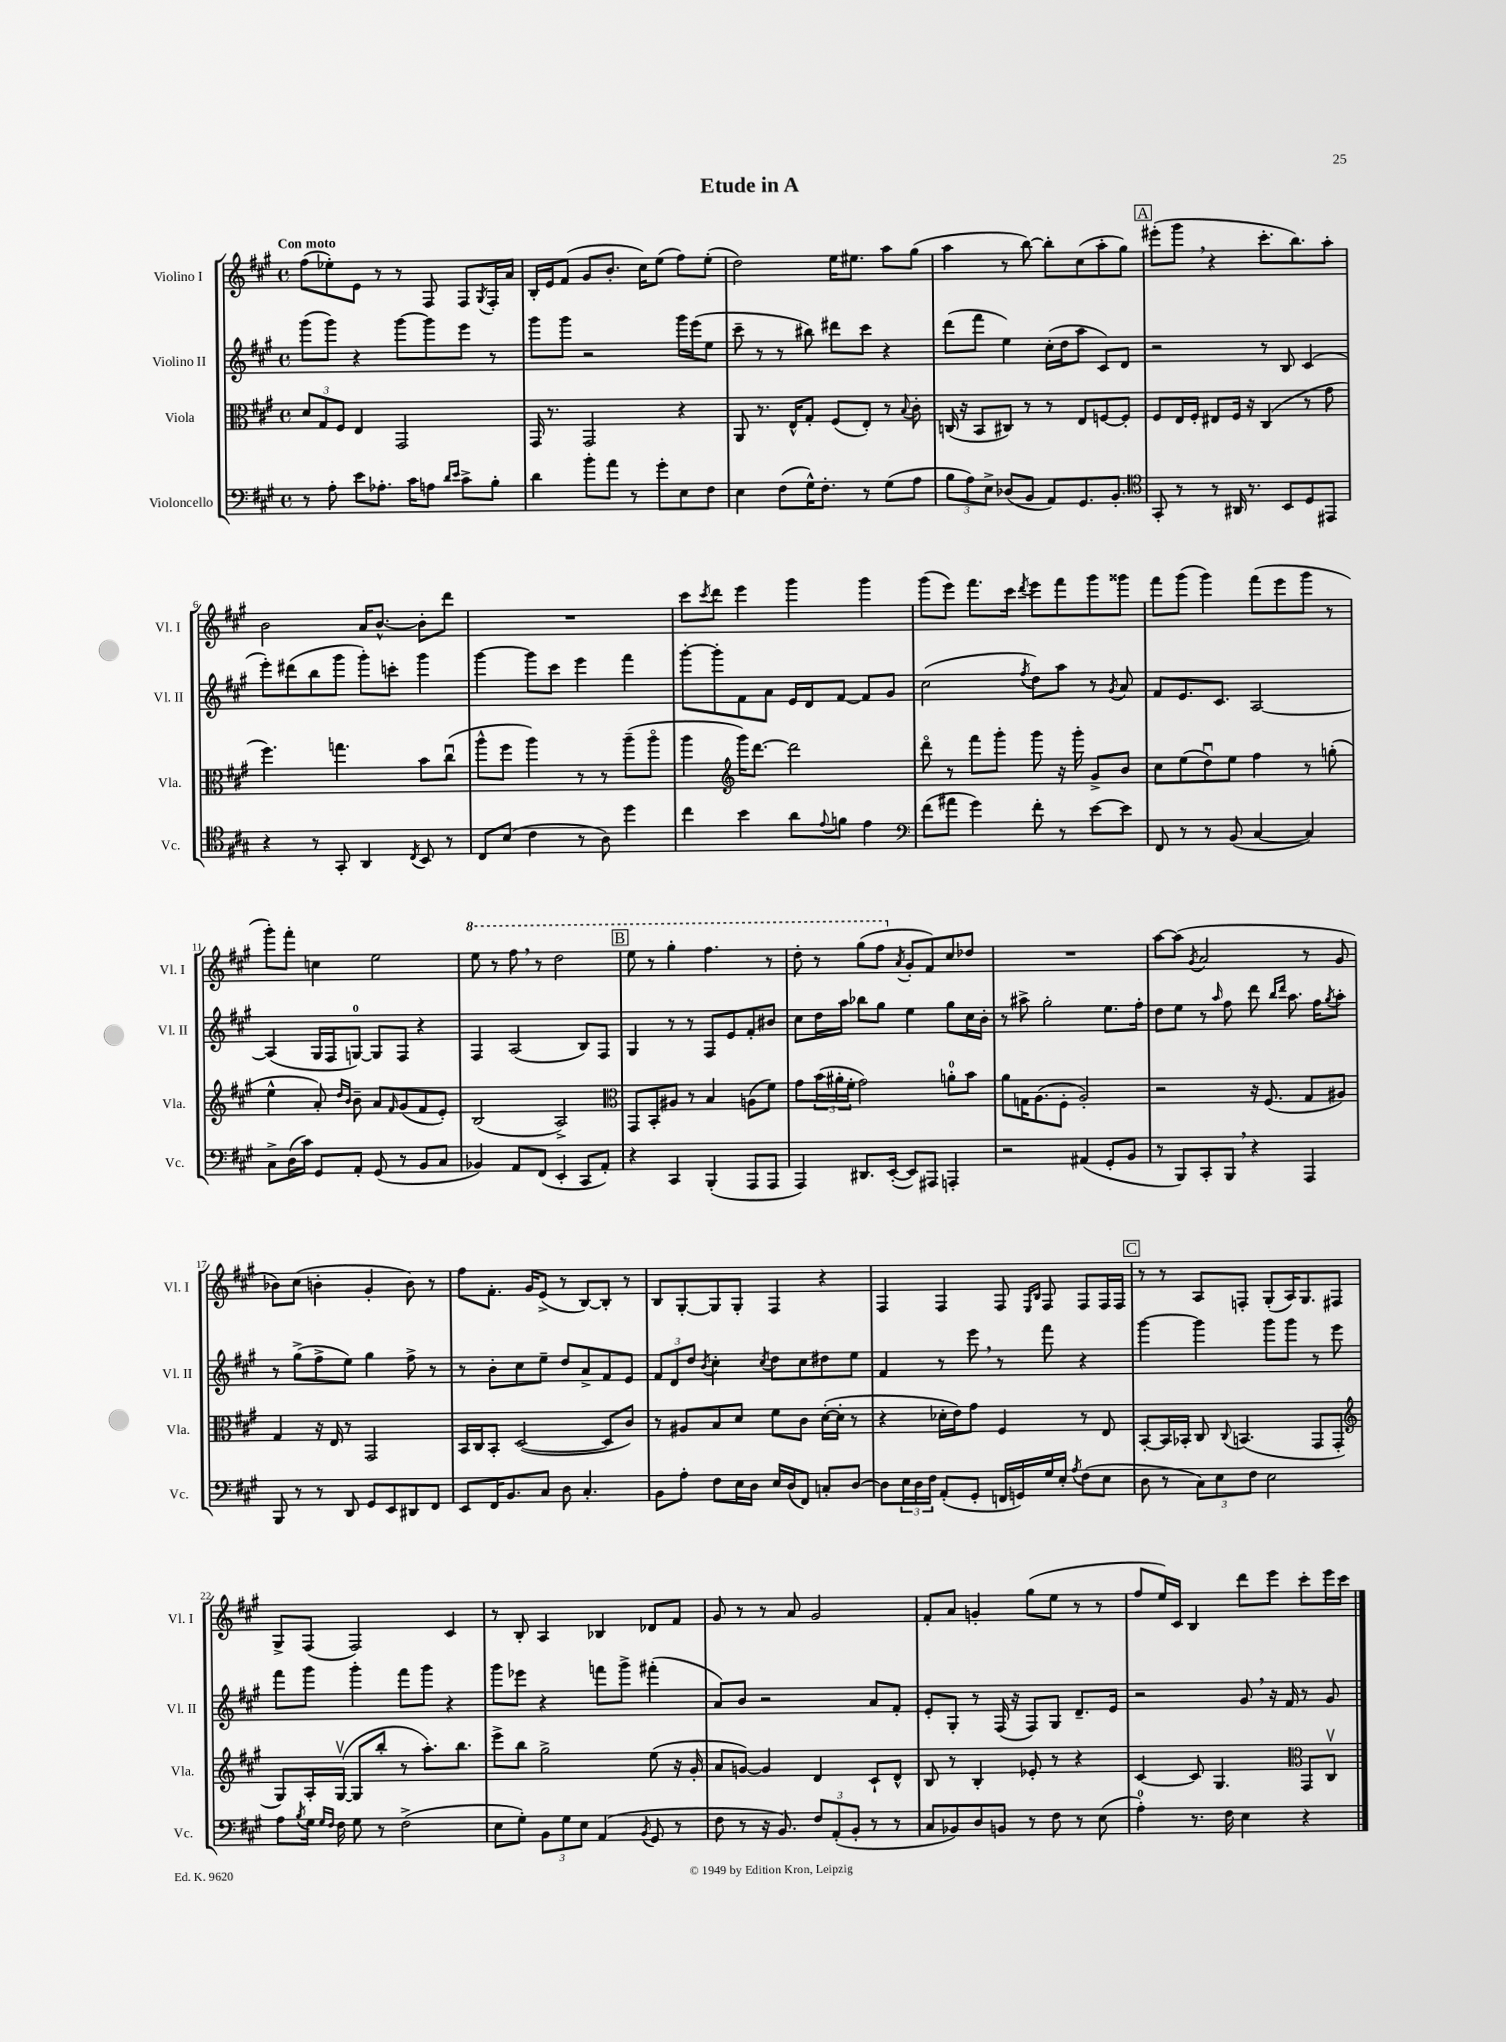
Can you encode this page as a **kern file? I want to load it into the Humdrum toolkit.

**kern	**kern	**kern	**kern
*staff4	*staff3	*staff2	*staff1
*clefF4	*clefC3	*clefG2	*clefG2
*k[f#c#g#]	*k[f#c#g#]	*k[f#c#g#]	*k[f#c#g#]
*M4/4	*M4/4	*M4/4	*M4/4
*met(c)	*met(c)	*met(c)	*met(c)
8r	12d/L	(8ggg#\L	(8ff#\L
.	12G#/	.	.
8A'\	.	8ggg#\J)	8ee-'\)
.	12F#/J	.	.
8e\L	4E/	4r	8e\J
8.A-'\J	.	.	8r
.	2GG#/	[8ggg#\L	8r
16c#\LK	.	.	.
8A\J	.	8ggg#\]	8F#/
16qqd/LL	.	.	.
16qqe/JJ	.	.	.
8c#^\L	.	8eee\J	8F#/L
.	.	.	8qG#/
8B'\J	.	8r	16F#'/L
.	.	.	16a/JJ
=	=	=	=
4d\	16GG#/	8ggg#\L	16B'/LL
.	8.r	.	16e/J
.	.	8ggg#\J	(8f#/J
8b'\L	2GG#/	2r	8g#/L
8a\J	.	.	8.b'/J
8r	.	.	.
.	.	.	16cc#\LK)
8g#'\L	.	.	(8ee\J
8E\	4r	16ggg#\LL	8ff#\L)
.	.	(16eee\J	.
8F#\J	.	8ee\J	(8ee'\J
=	=	=	=
4E\	8AA/	8ccc#~\	2dd\)
.	8.r	8r	.
(8F#\L	.	8r	.
.	16E^^/LK	.	.
16G#^^\K)	8G#'/J	8bb#\)	.
8.F#'\J	.	.	.
.	(8F#/L	8ddd#\L	16ee\LK
.	.	.	8.ee#\J
8r	8E'/J)	8ccc#\J	.
(8G#\L	8r	4r	8aa\L
.	8qqB/	.	.
8A\J	8c#'\	.	(8gg#\J
=	=	=	=
12B\L	(16C/	(8ddd\L	4aa\
.	16r	.	.
12A\)	.	.	.
.	8BB/L	8fff#\J	.
12E^\J	.	.	.
(8D-/L	8C#/J)	4ee\)	8r
8BB/J	8r	.	[8bb\)
8AA/L)	8r	(16cc#'\LL	8bb'\]L
.	.	16dd\J	.
8.GG#/	8E/L	8aa\J	(8cc#\
.	[8F/	8c#/L)	8aa'\
8.BB'/J	.	.	.
.	8F'/]J	8d/J	8gg#\J)
=	=	=	=
*clefC4	*	*	*
8GG#'/	8F#/L	2r	(8eee#'\L
8r	16E/L	.	8ggg#\J
.	16F#'/JJ	.	.
8r	8E#/L	.	4r
16AA#/	16F#/Jk	.	.
8.r	16r	.	.
.	(4C#/	8r	8.ccc#'\L
8BB/L	.	8B/	.
.	.	.	8.bb\)
8D/	8r	(4c#/	.
8EE#/J	8g#\	.	8aa'\J
=	=	=	=
4r	4.ff#\)	8eee'\L)	2b\
.	.	(8ddd#\	.
8r	.	8bb\	.
8GG#'/	4.gg\	8ggg#\J	.
4AA/	.	8ggg#'\L)	16a/LK
.	.	.	[8.b^^/J
.	.	8ccc'\J	.
8qC#/	.	.	.
8BB/	8b\L	4ggg#\	8b'\]L
8r	(8cc#u\J	.	8ddd\J
=	=	=	=
8C#/L	8aa^^\L	[4ggg#\	1r
(8B/J	8ff#\J	.	.
4c#\	4aa\)	8ggg#\]L	.
.	.	8ccc#\J	.
8r	8r	4eee\	.
8A\)	8r	.	.
4dd\	(8aa~\L	4fff#\	.
.	8aao\J	.	.
=	=	=	=
4cc#\	4aa\	[8ggg#'\L	8ccc#\L
.	.	.	8qccc#/
.	.	8ggg#'\]	8ddd\J
*	*clefG2	*	*
4b\	16ggg#\LK)	8f#\	4eee\
.	[8.ddd\J	.	.
.	.	8a\J	.
8a\L	2ddd\]	16e/LL	4ggg#\
.	.	16d/J	.
8qqe/	.	.	.
8f\J	.	[8f#/J	.
4e\	.	8f#/]L	4ggg#\
.	.	8g#/J	.
=	=	=	=
*clefF4	*	*	*
(8f#\L	8dddo\	(2cc#\	(8ggg#\L
8a#\J	8r	.	8eee\J)
4g#\)	8fff#\L	.	8.fff#\L
.	8ggg#'\J	.	.
.	.	.	16ccc#\Jk
.	.	8qff#/	8qddd/
8f#'\	8ggg#\	8dd\L)	8eee\L
8r	16r	8aa\J	8fff#\
.	16ggg#'\	.	.
[8e\L	8g#^/L	8r	8ggg#\
.	.	8qg#/	.
8e\]J	8b/J	8a/	8ggg##\J
=	=	=	=
8FF#/	8cc#\L	8f#/L	8fff#\L
8r	(8ee\	8.e/	(8ggg#\J
8r	8ddu\)	.	4ggg#\)
.	.	8.c#/J	.
(8BB/	8ee\J	.	.
[4C#/	4ff#\	[2A/	(8fff#\L
.	.	.	8eee\
4C#/])	8r	.	8ggg#\J
.	(8gg'\	.	8r
=	=	=	=
8C#^\L	4ee^^\	(4A/]	8ggg#'\L)
(16D\L	.	.	8fff#'\J
16c#\JJ)	.	.	.
8GG#/L	8a'/)	16G#/LL	4cc\
.	.	16F#/J	.
.	16qqdd/LL	.	.
.	16qqb/JJ	.	.
8AA'/J	8b~\	[8G/J)	.
(8GG#/	8a/L	8G/]L	2ee\
.	16qqf#/	.	.
8r	(8g#/	8F#/J	.
8BB/L	8f#/	4r	.
8C#/J	8e'/J)	.	.
=	=	=	=
4BB-/)	(2B/	4F#/	8eee\
.	.	.	8r
8AA/L	.	(2A/	8fff#\
(8FF#/J	.	.	8r
4EE'/	2A^/)	.	2ddd\
8CC#/L	.	8B/L)	.
8AA'/J)	.	8F#/J	.
=	=	=	=
*	*clefC3	*	*
4r	8GG#/L	4G#/	8eee\
.	8BB'/	.	8r
4CC#/	8A#/J	8r	4ggg#'\
.	8r	8r	.
(4BBB'/	4B/	8F#/L	4.fff#\
.	.	8e/	.
8AAA/L	(8A\L	8f#'/	.
8AAA/J	8f#\J)	8b#/J	8r
=	=	=	=
4AAA/)	8g#\L	8cc#\L	8ddd'\
.	(24b\L	16dd\L	8r
.	24a#'\	.	.
.	.	16aa\JJ	.
.	24f#'\JJ	.	.
8.DD#/L	2g#\)	8bb-\L	(8ggg#\L
.	.	8gg#\J	8fff#\J
([16EE'/Jk	.	.	.
.	.	.	8qa/
8EE/]L)	.	4ee\	8g#'/L
8AAA#/J	.	.	8f#/)
4AAA'/	8a'\L	8gg#\L	8cc#/
.	8b\J	16cc#\L	8dd-/J
.	.	16b'\JJ	.
=	=	=	=
2r	8a\L	8r	1r
.	16G\K	8aa#^\	.
.	(8.A\	.	.
.	.	2gg#'\	.
.	8F#'\J	.	.
(4AA#/	2A'/)	.	.
8GG#'/L	.	8.ee\L	.
8BB/J	.	.	.
.	.	16ff#'\Jk	.
=	=	=	=
8r	2r	8dd\L	[8aa\L
8BBB/L)	.	8ee\J	(8aa\]J
.	.	.	8qg#/
8CC#'/	.	8r	2a/
.	.	16qqaa/	.
8BBB/J	.	8ff#\	.
4r	16r	8ddd\	.
.	(8.F#/	.	.
.	.	16qqbb/LL	.
.	.	16qqddd/JJ	.
.	.	8.aa\	.
4AAA/	8G#/L	.	8r
.	.	16ff#\LK	.
.	.	8qgg#/	.
.	8A#/J)	8aa'\J	8g#/
=	=	=	=
8BBB/	4G#/	8r	8b-\L)
8r	.	(8gg#^\L	(8cc#\J
8r	16r	8ff#^\	4b'\
.	16E/	.	.
8DD/	8r	8ee\J)	.
8GG#/L	2GG#/	4gg#\	4g#'/
8EE/	.	.	.
8DD#/	.	8ff#^\	8b\)
8FF#/J	.	8r	8r
=	=	=	=
8EE/L	16BB/LL	8r	8ff#\L
.	16C#/J	.	.
16FF#/K	8BB'/J	8b'\L	8.f#'\J
8.BB/	.	.	.
.	([2D/	8cc#\	.
.	.	.	16g#/LK
8C#/J	.	8ee~\J	(8e^/J
8D\	.	8dd/L	8r
4.C#'/	.	8a^/	[8B/L)
.	8D/]L	8f#/	8B'/]J
.	8c#/J)	8e/J	8r
=	=	=	=
8BB\L	8r	12f#/L	8B/L
.	.	12d/	.
8A'\J	8A#/L	.	[8G#'/
.	.	12dd/J	.
.	.	8qb/	.
8F#\L	8B/	4cc#'\	8G#/]
16E\L	8d/J	.	8G#'/J
16D\JJ	.	.	.
.	.	8qcc#/	.
16E/LL	8f#\L	8dd\L	4F#/
(16D/J	.	.	.
8FF#/J)	8c#\J	8cc#\	.
8C'/L	([16d'\LL	8dd#\	4r
.	16d'\]JJ	.	.
[8D/J	8r	8ee\J	.
=	=	=	=
8D\]L	4r	4f#/	4F#/
24E\L	.	.	.
24D\	.	.	.
24F#\JJ	.	.	.
(8AA'/L	16d-'\LL	8r	4F#/
.	16e\J)	.	.
8GG#'/J	8g#\J	8eee\	.
16FF/LL	4F#/	8r	8F#/
16GG/)	.	.	.
.	.	.	16qqE/LL
.	.	.	16qqB/JJ
16G#/	.	8fff#\	8F#/
16E'/JJ	.	.	.
8qA/	.	.	.
(8F#\L	8r	4r	8F#/L
8E\J	8E/	.	16F#/L
.	.	.	16F#/JJ
=	=	=	=
8D\	[8BB'/L	[4ggg#\	8r
8r	16BB/]L	.	8r
.	16BB-'/JJ	.	.
12C#\L)	8C#/	4ggg#\]	8A/L
12E\	.	.	.
.	8qqC#/	.	.
.	(4.BB/	.	8F'/J
12F#\J	.	.	.
2E\	.	8ggg#\L	(8G#'/L
.	.	8ggg#\J	16A/K)
.	.	.	8.G#/
.	8GG#/L	8r	.
.	8GG#'/J	8eee\	8F#/J
=	=	=	=
*	*clefG2	*	*
8A\L	8G#/L)	8fff#\L	8G#^/L
8qB/	.	.	.
16G#\Jk	16A'/L	8ggg#\J	(8F#/J
16qqG#/LL	.	.	.
16qqF#/JJ	.	.	.
16F#\	([16G#v/JJ	.	.
8G#\	8G#/]L	4ggg#'\	2F#/)
8r	8bb'/J	.	.
(2F#^\	8r	8fff#\L	.
.	8.aa'\L)	8ggg#\J	.
.	.	4r	4c#/
.	8.bb\J	.	.
=	=	=	=
8E\L	8eee^\L	8ggg#\L	8r
8G#'\J)	8bb\J	8eee-\J	8B'/
12BB\L	2gg#^\	4r	4A/
12G#\	.	.	.
12E\J	.	.	.
(4AA/	.	8fff\L	4B-/
.	.	8ggg#^\J	.
8qBB/	.	.	.
8GG#/	(8ee\	(4fff#'\	8d-/L
8r	16r	.	8f#/J
.	16g#'/	.	.
=	=	=	=
8F#\	8a/L	8a/L)	8g#/
8r	[8g/J)	8b/J	8r
16r	4g/]	2r	8r
8.BB/)	.	.	.
.	.	.	8a/
12F#/L	4d/	.	2g#/
(12AA'/	.	.	.
12BB'/J	.	.	.
8r	8c#`/L	8a/L	.
8r	8d^^/J	8f#'/J	.
=	=	=	=
8C#/L	8B/	8e'/L	8f#'/L
8BB-/)	8r	8G#'/J	8a/J
8D/	4B'/	8r	4g'/
8BB/J	.	(16F#/	.
.	.	16r	.
8r	8e-'/	8F#/L)	(8gg#\L
8F#\	8r	8G#/J	8ee\J
8r	4r	8.d~/L	8r
(8E\	.	.	8r
.	.	16e/Jk	.
=	=	=	=
4A'\)	[4c#/	2r	8ff#/L
.	.	.	16ee/L)
.	.	.	16c#/JJ
8.r	8c#/]	.	4B/
.	4.G#/	.	.
16F#\	.	.	.
4E\	.	8g#/	8ddd\L
.	.	16r	8eee\J
.	.	16f#/	.
*	*clefC3	*	*
4r	8GG#/L	8r	8ccc#'\L
.	8C#v/J	8g#/	16eee\L
.	.	.	16ccc#\JJ
==	==	==	==
*-	*-	*-	*-
